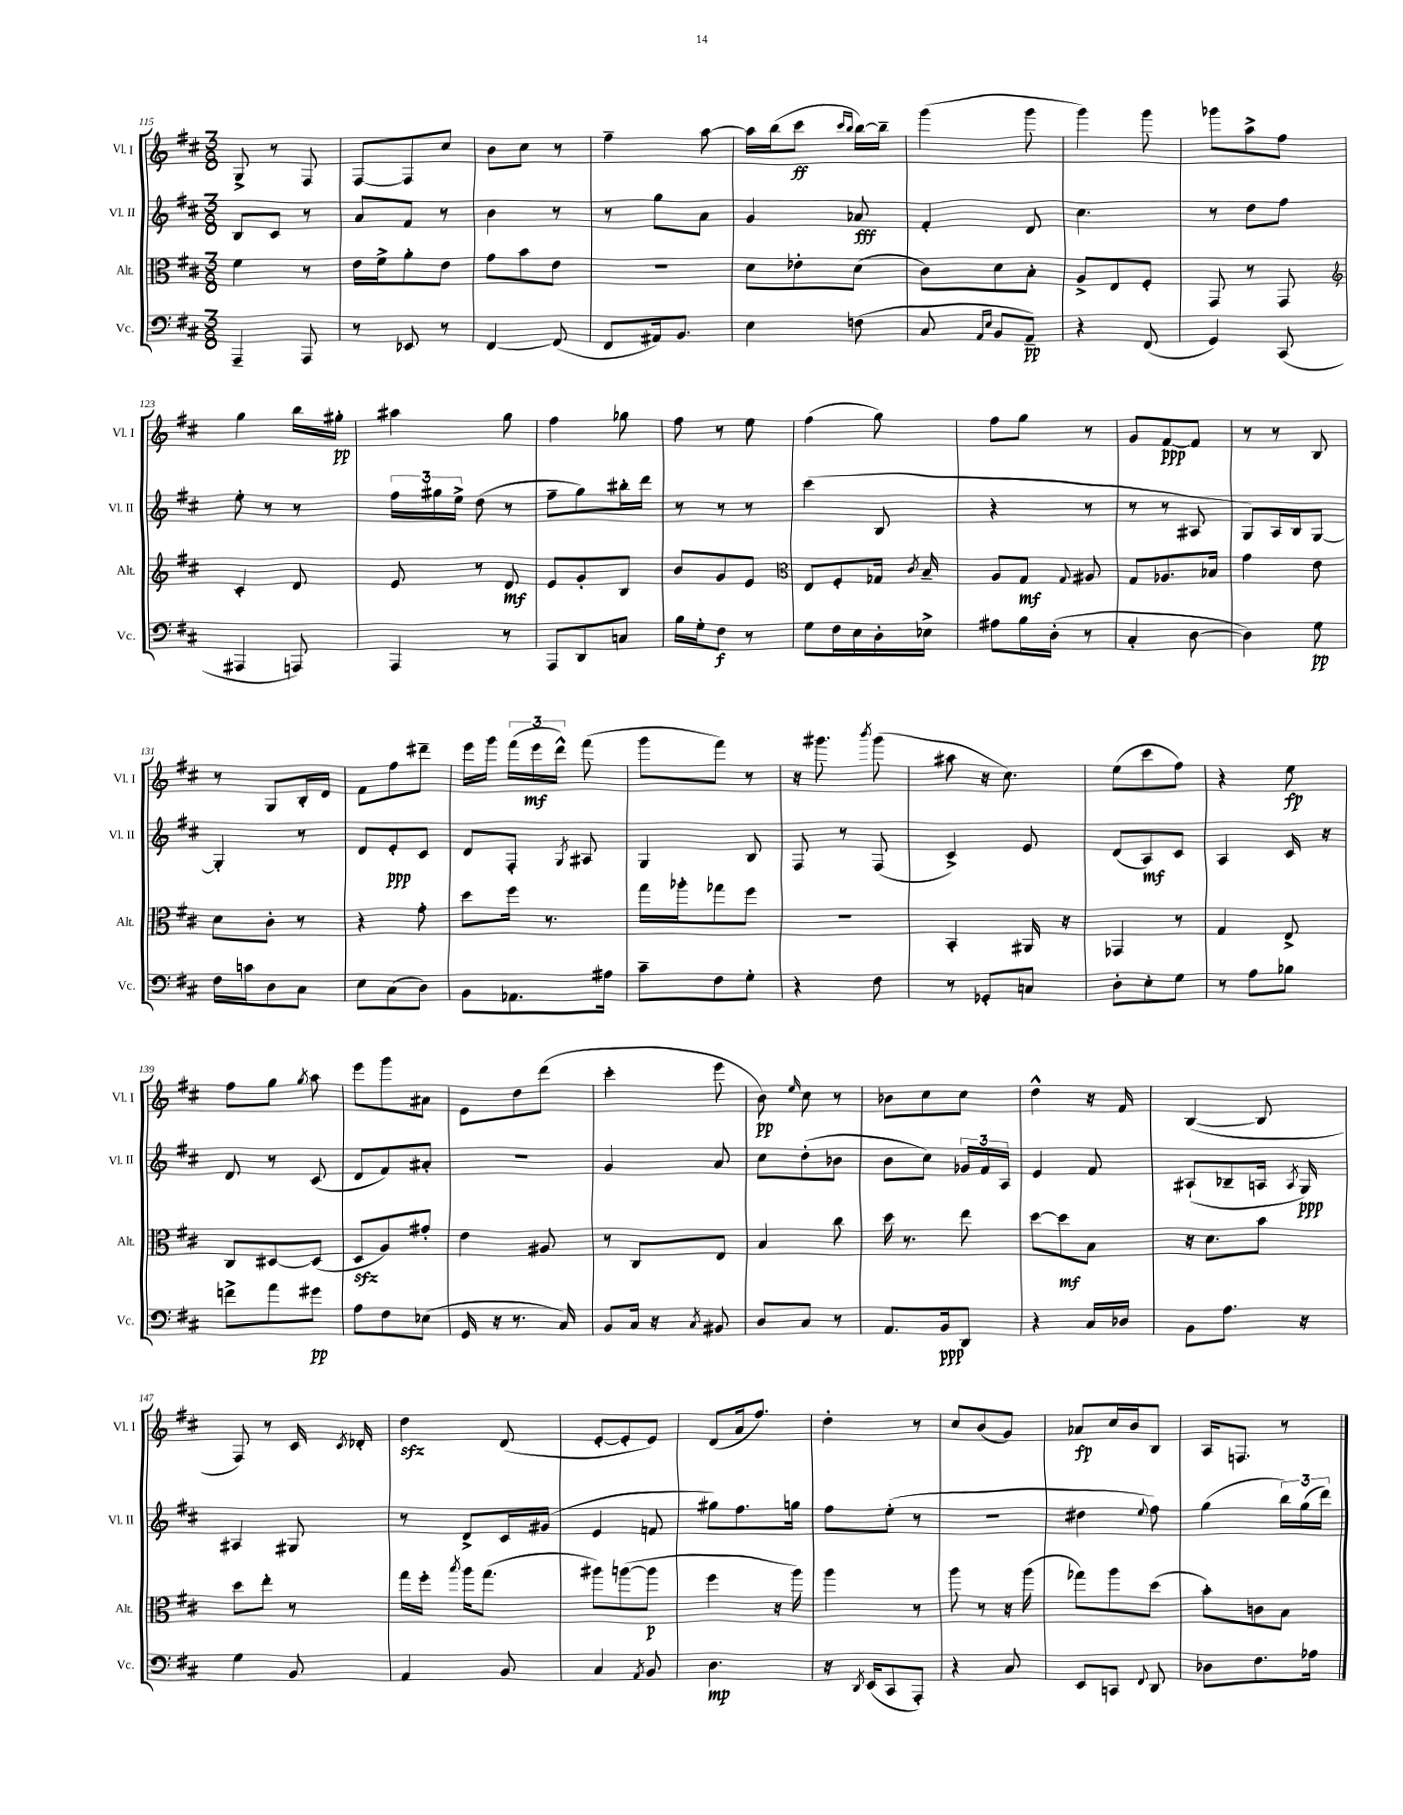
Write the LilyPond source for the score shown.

<<
\new StaffGroup <<
\new Staff = "s0" \with { instrumentName = "Vl. I" shortInstrumentName = "Vl. I" } {
    \clef treble \key d \major \numericTimeSignature \time 3/8
    \autoBeamOff g8-> r8 fis8 |
    fis8[~ fis8 cis''8] |
    b'8[ cis''8] r8 |
    fis''4-- a''8~ |
    a''16[ b''16( cis'''8]\ff \grace { cis'''16[ b''16] } b''16[~) b''16]-- |
    g'''4( g'''8 |
    g'''4) g'''8 |
    ges'''8[ a''8-> fis''8] |
    g''4 b''16[ gis''16]-.\pp |
    ais''4 g''8 |
    fis''4 ges''8 |
    fis''8 r8 e''8 |
    fis''4( g''8) |
    fis''8[ g''8] r8 |
    g'8[ fis'8~\ppp fis'8] |
    r8 r8 b8 |
    r8 g8[ b16-. d'16] |
    fis'8[ fis''8 dis'''8]-- |
    e'''16[ g'''16] \tuplet 3/2 { fis'''16[( e'''16\mf d'''16]-^) } fis'''8( |
    g'''8[ fis'''8]) r8 |
    r16 gis'''8. \acciaccatura { b'''8 } gis'''8( |
    ais''8 r16 cis''8.) |
    e''8[( cis'''8 fis''8]) |
    r4 e''8\fp |
    fis''8[ g''8] \acciaccatura { g''8 } a''8 |
    e'''8[ g'''8 ais'8] |
    e'8[ d''8 d'''8]( |
    cis'''4-. e'''8 |
    b'8\pp) \grace { e''16 } cis''8 r8 |
    bes'8[ cis''8 cis''8] |
    d''4-^ r16 fis'16 |
    b4~( b8 |
    fis8) r8 cis'16 \acciaccatura { cis'8 } des'16-. |
    d''4\sfz d'8( |
    e'8[~-. e'8-. e'8]) |
    d'8[( a'16 fis''8.]) |
    d''4-. r8 |
    cis''8[ b'8( g'8]) |
    aes'8[\fp cis''16 b'16 b8] |
    a16[ f8.] r8 \bar "|." |
}
\new Staff = "s1" \with { instrumentName = "Vl. II" shortInstrumentName = "Vl. II" } {
    \clef treble \key d \major \numericTimeSignature \time 3/8
    \autoBeamOff b8[ cis'8] r8 |
    a'8[ fis'8] r8 |
    b'4 r8 |
    r8 g''8[ a'8] |
    g'4 aes'8\fff |
    fis'4-. d'8 |
    cis''4. |
    r8 d''8[ fis''8] |
    e''8-. r8 r8 |
    \tuplet 3/2 { fis''16[ gis''16 e''16]-> } d''8( r8 |
    fis''8[-- g''8) bis''16-. d'''16] |
    r8 r8 r8 |
    cis'''4( b8 |
    r4 r8 |
    r8 r8 ais8 |
    g8[) a16 b16 g8]~ |
    g4-. r8 |
    d'8[ e'8-.\ppp cis'8] |
    d'8[ fis8]-. \acciaccatura { g8 } ais8 |
    g4 b8 |
    fis8 r8 fis8( |
    cis'4->) e'8 |
    d'8[( a8\mf) cis'8] |
    a4 cis'16 r16 |
    d'8 r8 cis'8( |
    d'8[ fis'8) ais'8]-. |
    R4. |
    g'4 a'8 |
    cis''8[ d''8-.( bes'8] |
    b'8[ cis''8]) \tuplet 3/2 { ges'16[ fis'16 a16] } |
    e'4 fis'8 |
    ais8[-!( bes8-- a16] \acciaccatura { a8 } g16\ppp) |
    ais4 gis8 |
    r8 d'8[-> cis'16 gis'16]( |
    e'4 f'8 |
    gis''8[) fis''8. g''16] |
    fis''8[ e''8]-.( r8 |
    R4. |
    dis''4 \appoggiatura { e''8 } fis''8) |
    g''4( \tuplet 3/2 { b''16[) g''16( d'''16]) } \bar "|." |
}
\new Staff = "s2" \with { instrumentName = "Alt." shortInstrumentName = "Alt." } {
    \clef alto \key d \major \numericTimeSignature \time 3/8
    \autoBeamOff fis'4 r8 |
    e'16[ fis'16-> a'8-. e'8] |
    g'8[ b'8 e'8] |
    R4. |
    d'8[ ees'8-. d'8]( |
    cis'8[) d'8 b8]-. |
    a8[-> e8 fis8]-. |
    g,8 r8 g,8 |
    \clef treble cis'4-. d'8 |
    e'8 r8 d'8\mf |
    e'8[ g'8-. b8] |
    b'8[ g'8 e'8] |
    \clef alto e8[ fis8-. ges16] \acciaccatura { cis'8 } b16-- |
    a8[ g8]\mf \appoggiatura { g8 } ais8 |
    g8[ aes8. bes16] |
    g'4 e'8 |
    d'8[ cis'8]-. r8 |
    r4 g'8-. |
    d''8[ fis''16] r8. |
    g''16[ aes''16-. ges''8 fis''8] |
    R4. |
    b,4-. ais,16 r16 |
    ges,4 r8 |
    g4 e8-> |
    cis8[ dis8~ dis8]( |
    d8[\sfz a8) gis'8]-. |
    e'4 ais8 |
    r8 cis8[ e8] |
    b4 cis''8 |
    d''16 r8. e''8 |
    d''8[~ d''8\mf b8] |
    r16 d'8.[ b'8] |
    d''8[ e''8]-. r8 |
    g''16[ fis''16]-. \acciaccatura { b''8 } a''16[ g''8.]( |
    ais''8[) a''8~( a''8]\p |
    fis''4 r16 a''16) |
    a''4 r8 |
    a''8 r8 r16 a''16( |
    ges''8[) a''8 d''8]( |
    b'8[-.) c'8 b8] \bar "|." |
}
\new Staff = "s3" \with { instrumentName = "Vc." shortInstrumentName = "Vc." } {
    \clef bass \key d \major \numericTimeSignature \time 3/8
    \autoBeamOff a,,4-- a,,8 |
    r8 ees,8 r8 |
    fis,4~ fis,8( |
    fis,8[ ais,16) b,8.] |
    e4 f8( |
    cis8 \grace { a,16[ e16] } b,8[ a,8]--\pp) |
    r4 fis,8( |
    g,4) cis,8( |
    ais,,4 a,,8) |
    a,,4 r8 |
    a,,8[ d,8 c8] |
    b16[ g16-. fis8]\f r8 |
    g8[ fis16 e16 d16-. ees16]-> |
    ais8[ b16 d16]-.( r8 |
    cis4-. d8~ |
    d4) g8\pp |
    fis16[ c'16 d8 cis8] |
    e8[ cis8( d8]) |
    b,8[ aes,8. ais16] |
    cis'8[-- fis8 g8]-. |
    r4 fis8 |
    r8 ges,8[-. c8] |
    d8[-. e8-. g8] |
    r8 a8[ bes8] |
    f'8[-> a'8 gis'8]\pp |
    a8[ fis8 ees8]( |
    g,16 r16 r8. cis16) |
    b,8[ cis16] r16 \acciaccatura { cis8 } bis,8 |
    d8[ cis8] r8 |
    a,8.[ b,16\ppp d,8] |
    r4 cis16[ des16] |
    b,8[ a8.] r16 |
    g4 b,8 |
    a,4 b,8 |
    cis4 \acciaccatura { a,8 } b,8 |
    d4.\mp |
    r16 \acciaccatura { d,8 } e,16[( cis,8 a,,8]-.) |
    r4 cis8 |
    e,8[ c,8] \appoggiatura { fis,8 } d,8 |
    des8[ fis8. aes16] \bar "|." |
}
>>
>>
\layout { \context { \Score currentBarNumber = #115 } }
